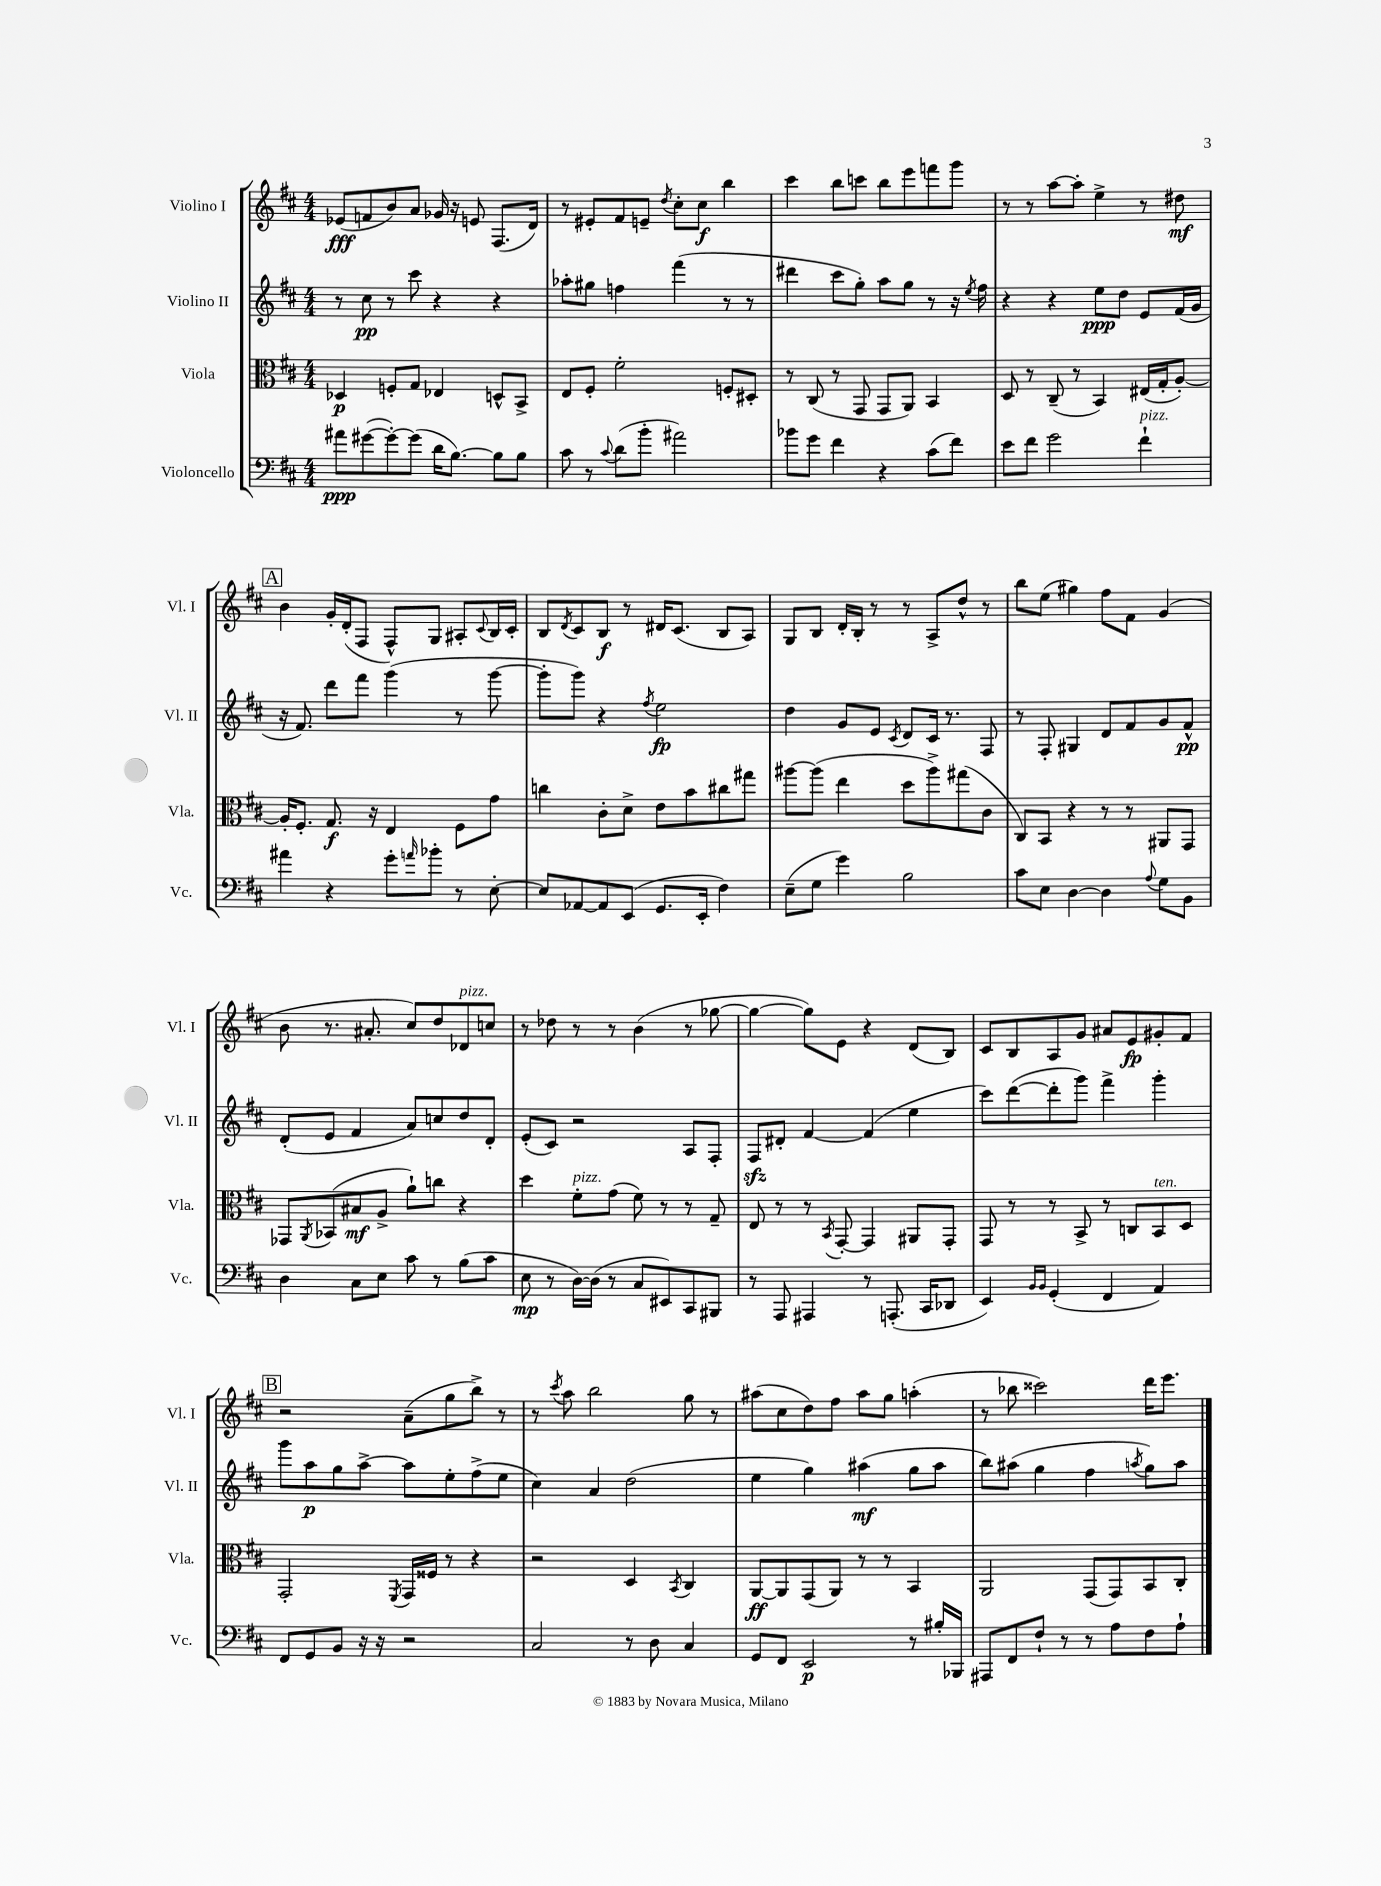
<<
\new StaffGroup <<
\new Staff = "s0" \with { instrumentName = "Violino I" shortInstrumentName = "Vl. I" } {
    \clef treble \key d \major \numericTimeSignature \time 4/4
    ees'8\fff( f'8 b'8) a'8 ges'16 r16 e'8 fis8.( d'16) |
    r8 eis'8-. fis'8 e'8-- \acciaccatura { d''8 } cis''8-. cis''8\f b''4 |
    cis'''4 b''8 c'''8 b''8 e'''8 f'''8 g'''8 |
    r8 r8 a''8~ a''8-. e''4-> r8 dis''8\mf |
    \mark \markup { \box "A" } b'4 g'16-. d'16-.( fis8 fis8-^) g8 ais8-. \appoggiatura { cis'8 } b16 cis'16-. |
    b8 \acciaccatura { d'8 } cis'8 b8\f r8 dis'16 cis'8.( b8 a8) |
    g8 b8 d'16-. b16-. r8 r8 a8-> d''8-^ r8 |
    b''8 e''8( gis''4) fis''8 fis'8 g'4( |
    b'8 r8. ais'8.-. cis''8) d''8 des'8^\markup { \italic "pizz." } c''8 |
    r8 des''8 r8 r8 b'4( r8 ges''8~ |
    ges''4~ ges''8) e'8 r4 d'8( b8) |
    cis'8 b8 a8 g'8 ais'8 e'8\fp gis'8-. fis'8 |
    \mark \markup { \box "B" } r2 a'8--( g''8 b''8->) r8 |
    r8 \acciaccatura { cis'''8 } a''8 b''2 g''8 r8 |
    ais''8( cis''8 d''8) fis''8 ais''8 g''8 a''4-.( |
    r8 bes''8 cisis'''2) d'''16 e'''8. \bar "|." |
}
\new Staff = "s1" \with { instrumentName = "Violino II" shortInstrumentName = "Vl. II" } {
    \clef treble \key d \major \numericTimeSignature \time 4/4
    r8 cis''8\pp r8 cis'''8 r4 r4 |
    aes''8-. gis''8 f''4 fis'''4( r8 r8 |
    dis'''4 cis'''8 g''8-.) a''8 g''8 r8 r16 \acciaccatura { e''8 } fis''16 |
    r4 r4 e''8\ppp d''8 e'8 fis'16( g'16 |
    \mark \markup { \box "A" } r16 fis'8.) d'''8 fis'''8 g'''4( r8 g'''8~ |
    g'''8-. g'''8) r4 \acciaccatura { fis''8 } e''2\fp |
    d''4 g'8 e'8 \acciaccatura { cis'8 } d'8 cis'16 r8. fis8 |
    r8 fis8-. gis4 d'8 fis'8 g'8 fis'8-^\pp |
    d'8-.( e'8 fis'4 a'8) c''8 d''8 d'8-. |
    e'8-.( cis'8) r2 a8 fis8-. |
    fis8\sfz dis'8-. fis'4~ fis'4( e''4 |
    cis'''8) d'''8~( d'''8-. g'''8) fis'''4-> g'''4-. |
    \mark \markup { \box "B" } g'''8 a''8\p g''8 a''8~-> a''8 e''8-. fis''8->( e''8 |
    cis''4) a'4 d''2( |
    e''4 g''4) ais''4\mf( g''8 ais''8 |
    b''8) ais''8( g''4 fis''4 \acciaccatura { a''8 } g''8) a''8 \bar "|." |
}
\new Staff = "s2" \with { instrumentName = "Viola" shortInstrumentName = "Vla." } {
    \clef alto \key d \major \numericTimeSignature \time 4/4
    des4\p f8-. g8 ees4 d8-^ b,8-> |
    e8 fis8-. fis'2-. f8-. dis8-. |
    r8 cis8( r8 g,8 g,8 a,8) b,4 |
    d8 r8 cis8--( r8 b,4) eis16( g16-. a8~-.) |
    \mark \markup { \box "A" } a16-. fis8.-. g8.\f r16 e4 fis8 g'8 |
    c''4 cis'8-. d'8-> e'8 b'8 cis''8 gis''8 |
    ais''8~ ais''8( e''4 d''8 ais''8->) gis''8( cis'8 |
    cis8) b,8 r4 r8 r8 ais,8 g,8 |
    ges,8 \acciaccatura { a,8 } bes,8( bis8\mf a8-> a'8-!) c''8 r4 |
    d''4 fis'8-.^\markup { \italic "pizz." } g'8( fis'8) r8 r8 g8-- |
    e8 r8 r8 \acciaccatura { b,8 } g,8~-. g,4 ais,8 g,8-. |
    g,8 r8 r8 b,8-> r8 c8 b,8^\markup { \italic "ten." } d8 |
    \mark \markup { \box "B" } g,2-. \acciaccatura { fis,8 } g,16 fisis16 r8 r4 |
    r2 d4 \acciaccatura { b,8 } cis4 |
    a,8~\ff a,8 g,8( a,8) r8 r8 b,4 |
    a,2 g,8( g,8) b,8 cis8-. \bar "|." |
}
\new Staff = "s3" \with { instrumentName = "Violoncello" shortInstrumentName = "Vc." } {
    \clef bass \key d \major \numericTimeSignature \time 4/4
    ais'8\ppp gis'8~( gis'8~-.) gis'8( d'16 b8.~) b8 b8 |
    cis'8 r8 \appoggiatura { cis'8 } d'8( b'8-. ais'2) |
    bes'8 g'8 fis'4 r4 cis'8( fis'8) |
    e'8 fis'8 g'2 fis'4-!^\markup { \italic "pizz." } |
    \mark \markup { \box "A" } ais'4 r4 g'8-. \grace { a'16 } bes'8-. r8 e8~-. |
    e8 aes,8~ aes,8 e,8( g,8. e,16-. fis4) |
    e8--( g8 g'4) b2 |
    cis'8 e8 d4~ d4 \appoggiatura { a8 } g8 b,8 |
    d4 cis8 e8 cis'8 r8 b8( cis'8 |
    e8\mp r8 d16~) d16( r8 cis8 eis,8) cis,8 bis,,8 |
    r8 a,,8 ais,,4 r8 a,,8.-.( cis,16 des,8 |
    e,4) \grace { b,16 b,16 } g,4-.( fis,4 a,4) |
    \mark \markup { \box "B" } fis,8 g,8 b,8 r16 r16 r2 |
    cis2 r8 d8 cis4 |
    g,8 fis,8 e,2\p r8 bis16-. bes,,16 |
    ais,,8 fis,8 fis8-! r8 r8 a8 fis8 a8-! \bar "|." |
}
>>
>>
\layout { \context { \Score \remove "Bar_number_engraver" } }
